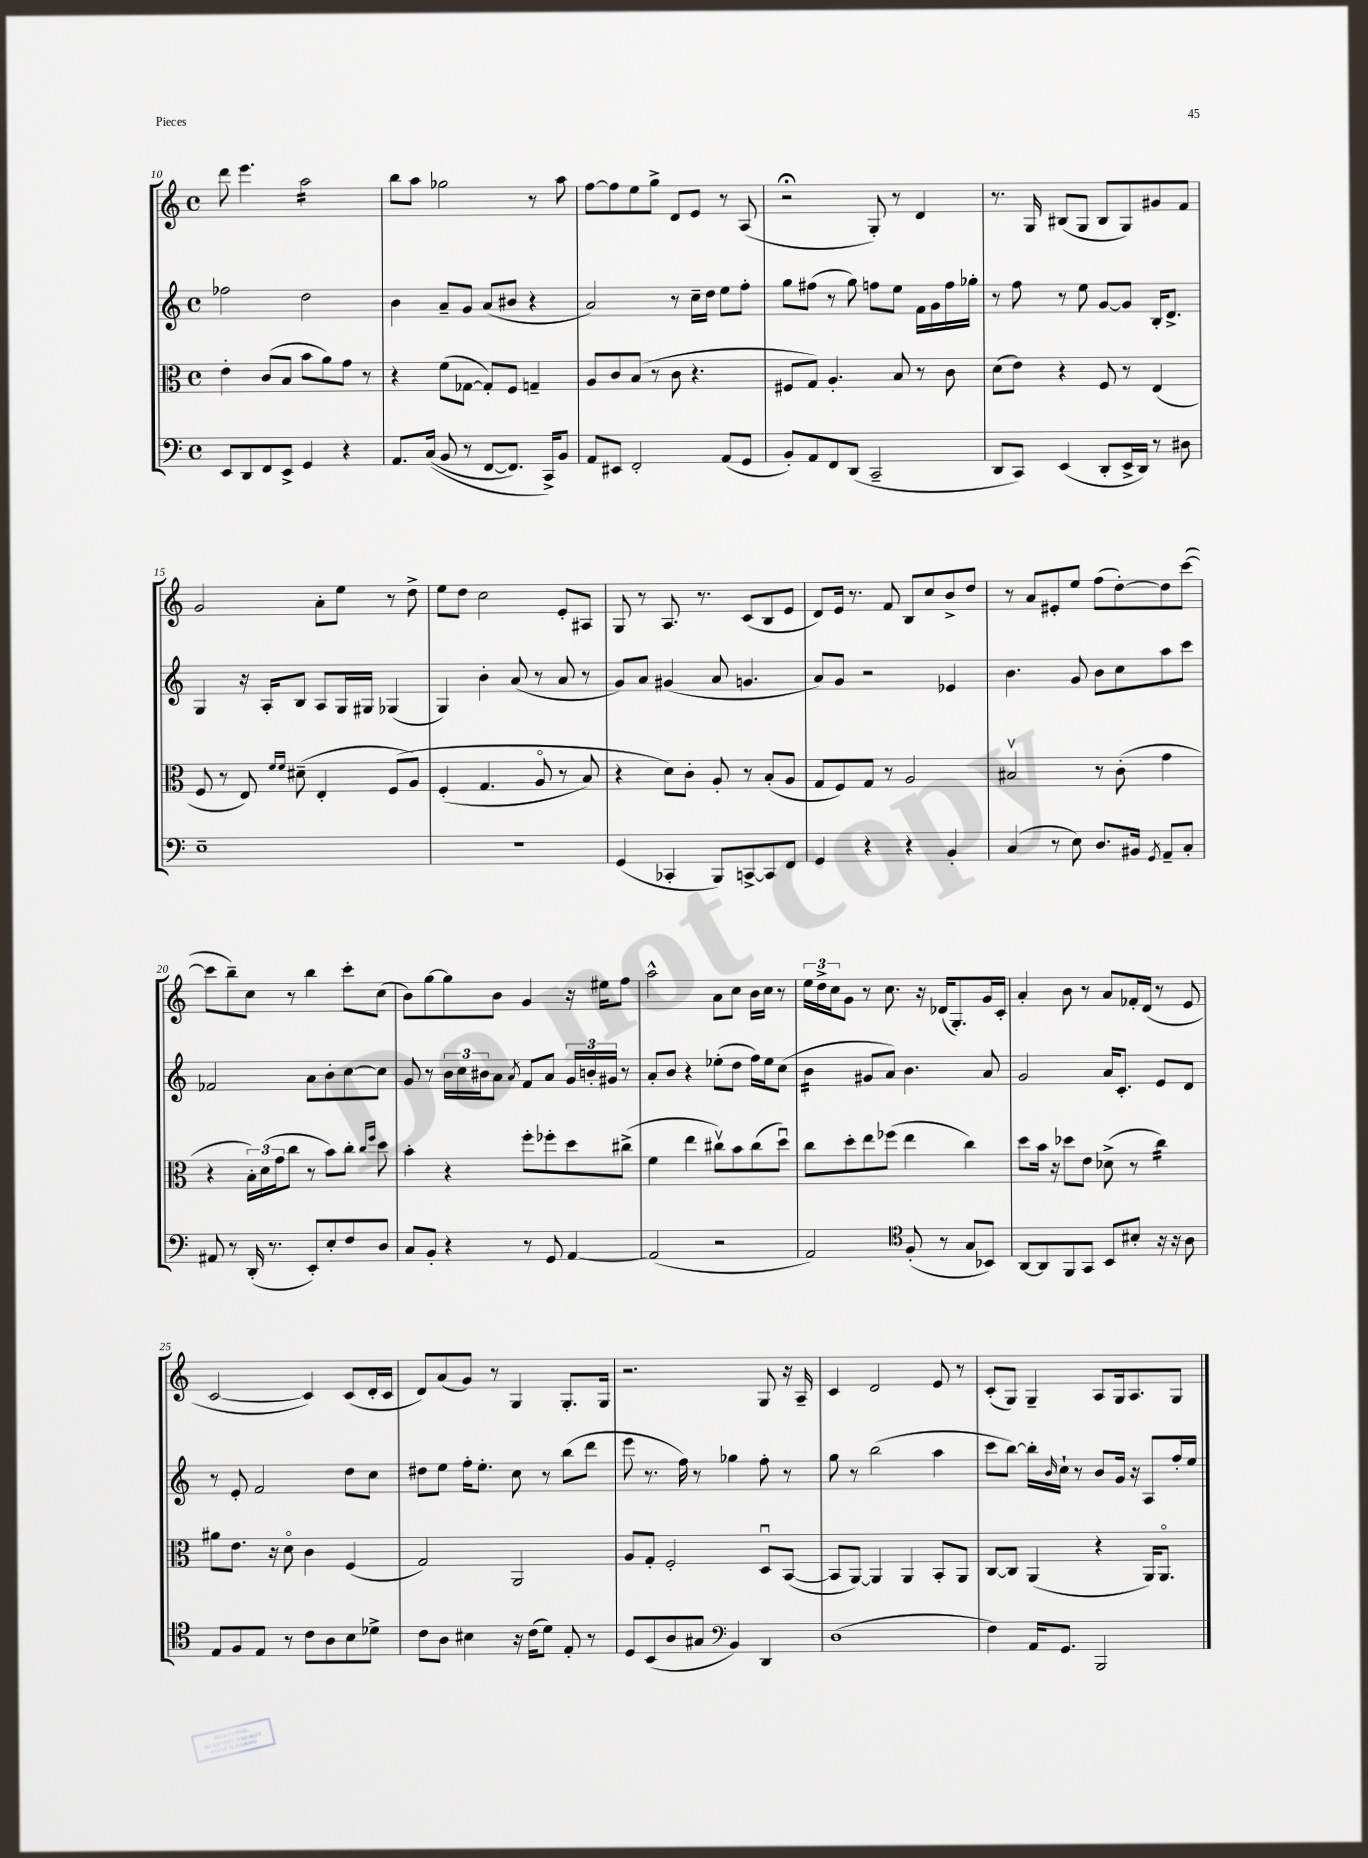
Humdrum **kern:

**kern	**kern	**kern	**kern
*staff4	*staff3	*staff2	*staff1
*clefF4	*clefC3	*clefG2	*clefG2
*k[]	*k[]	*k[]	*k[]
*M4/4	*M4/4	*M4/4	*M4/4
*met(c)	*met(c)	*met(c)	*met(c)
8EE	4e'	2ff-	8ddd
8DD	.	.	4.eee
8FF	(8c	.	.
8EE^	8B	.	.
4GG	8b	2dd	2aa
.	8a)	.	.
4r	8g	.	.
.	8r	.	.
=	=	=	=
8.AA	4r	4b	8bb
.	.	.	8aa
&((16C	.	.	.
8BB	(8f	8a~	2gg-
8r	[8G-	8g	.
[8FF	8G-'])	(8a	.
8.FF])	8F	8b#	.
.	4G~	4r	8r
16CC^&)	.	.	.
8BB	.	.	8aa
=	=	=	=
8AA	8A	2a)	[8ff
8EE#	8c	.	8ff]
2FF'	(8B	.	8ee
.	8r	.	8gg^
.	8c	8r	8d
.	4.r	16cc~	8e
.	.	16dd	.
(8AA	.	8ee	8r
8GG	.	8ff'	(8A
=	=	=	=
8BB')	8F#	8gg	2r;
8AA	8G)	(8ff#	.
8FF	4.A'	8r	.
(8DD	.	8gg)	.
2CC~	.	8ff	8G')
.	8B	8ee	8r
.	8r	16f	4d
.	.	16g	.
.	8c	16ff	.
.	.	16gg-'	.
=	=	=	=
8DD	(8d	8r	8.r
8CC)	8e)	8ff	.
.	.	.	16G
(4EE	4r	8r	(8B#
.	.	8ee	8G
8DD'	8F	[8g	8B#
16EE^	8r	8g]	8G)
16DD)	.	.	.
8r	(4E	16B'	8g#
.	.	8.d^	.
8D#	.	.	8f
=	=	=	=
1E~	8F	4G	2g
.	8r	.	.
.	8E)	16r	.
.	.	16A'	.
.	16qqf	.	.
.	16qqf	.	.
.	(8d#~	8B	.
.	4E'	8A	8a'
.	.	16G	8ee
.	.	16G#	.
.	&(8F	(4G-	8r
.	8A)	.	8dd^
=	=	=	=
1r	(4F'	4G)	8ee
.	.	.	8dd
.	4.G	4b'	2cc
.	.	(8a	.
.	8Ao	8r	.
.	8r	8a	8e'
.	8B)	8r	8A#
=	=	=	=
(4GG	4r	8g)	8G
.	.	8a	8r
4CC-'	8d&)	(4g#	8.A
.	8c'	.	.
.	.	.	8.r
8BBB)	8A'	8a	.
[8CC^	8r	4.g	(8c
8CC]	(8B'	.	8B
8FF	8A	.	8e
=	=	=	=
4GG	8G	8a)	8d)
.	8F)	8g	16e
.	.	.	8.r
4r	8G	2r	.
.	8r	.	8f
4r	2A	.	8B
.	.	.	8cc
4BB'	.	4e-	8b^
.	.	.	8dd
=	=	=	=
(4C	2B#v	4.b	8r
.	.	.	8a
8r	.	.	8e#'
8E)	.	8g	8ee
8.D	8r	8b	(8ff
.	(8c'	8cc	[8dd')
16BB#	.	.	.
8qGG	.	.	.
8AA~	4g	8aa	8dd]
8C'	.	8ccc	([8ccc
=	=	=	=
8AA#	4r	2f-	8ccc]
8r	.	.	8bb~)
(16DD'	24B')	.	8cc
.	(24d	.	.
8.r	.	.	.
.	24g	.	.
.	8cc	.	8r
8EE')	8r	8a	4bb
8E'	8b)	8b'	.
8F	8cc'	[8cc	8ccc'
.	16qqcc	.	.
.	16qqff	.	.
8D	8dd	8cc]	(8cc
=	=	=	=
8C	4b'	8g	8b)
8BB'	.	8r	[8gg
4r	4r	24b	8gg]
.	.	24cc	.
.	.	24b#	.
.	.	8a	8b
.	.	8qa	.
8r	8ff'	8f	4g
8GG	8ff-'	8a	.
[4AA	8dd	24g	16r
.	.	24b'	.
.	.	.	16ee#
.	.	24g#	.
.	(8cc#^	8r	8ff
=	=	=	=
(2AA]	4f	8a'	2aa^^
.	.	8b	.
.	4ee	4r	.
2r	8cc#v)	(8ee-'	8a
.	8b	8dd	8cc
.	(8cc#	16ff)	16b
.	.	16ee-	16cc
.	8ddu)	(8cc	8r
=	=	=	=
2AA)	8cc	4b	24ee
.	.	.	24dd^
.	.	.	24cc
.	8dd'	.	8g
.	8ee	8g#	8r
.	(8ff-	8a)	8.cc
*clefC4	*	*	*
(8F'	4ee	4.b	.
.	.	.	16r
8r	.	.	(16d-
.	.	.	8.G')
8G	4cc)	.	.
8BB-)	.	8a	16g
.	.	.	16c'
=	=	=	=
[8AA	8dd	2g	4a'
8AA]	16b	.	.
.	16r	.	.
8FF	8dd-	.	8b
8GG	8e	.	8r
8BB	(8d-^	16a	8a
.	.	8.c'	.
8B#'	8r	.	16f-'
.	.	.	(16d
16r	4cc)	8e	8r
16r	.	.	.
8A	.	8d	8e
=	=	=	=
8E	8a#	8r	[2c
8F	8.e	8e'	.
8E	.	2f	.
.	16r	.	.
8r	8do	.	.
8c	4c	.	4c])
8A	.	.	.
8B	(4F	8dd	(8c
8d-^	.	8cc	16d'
.	.	.	16c
=	=	=	=
8c	2G)	8dd#	8d)
8A	.	8ee	(8a
4B#	.	16ff'	8g)
.	.	8.ee'	.
.	.	.	8r
16r	2AA	8cc	4G
(16c	.	.	.
8d)	.	8r	.
8E'	.	(8bb	8.G'
8r	.	8ddd	.
.	.	.	16G
=	=	=	=
8D	8A	8eee	2.r
(8BB	8G'	8.r	.
8A	2F'	.	.
.	.	16ff)	.
8G#	.	8r	.
*clefF4	*	*	*
4BB)	.	4gg-	.
4DD	8Du	8ff'	8G
.	([8BB	8r	16r
.	.	.	16A~
=	=	=	=
(1D	8BB]	8gg	4c
.	[8AA)	8r	.
.	4AA]	(2bb	2d
.	4AA	.	.
.	8BB'	4aa	8e
.	8AA	.	8r
=	=	=	=
4F)	[8C	8ccc	(8c'
.	8C]	[8bb)	8G)
16AA	(4AA	16bb']	4G~
.	.	16qqb	.
8.GG	.	16cc`	.
.	.	8r	.
2BBB	4r	8b	8A
.	.	16g	16G
.	.	16r	8.A
.	16AA)	8A	.
.	8.AAo	.	.
.	.	16ff'	8G
.	.	16ee	.
==	==	==	==
*-	*-	*-	*-
